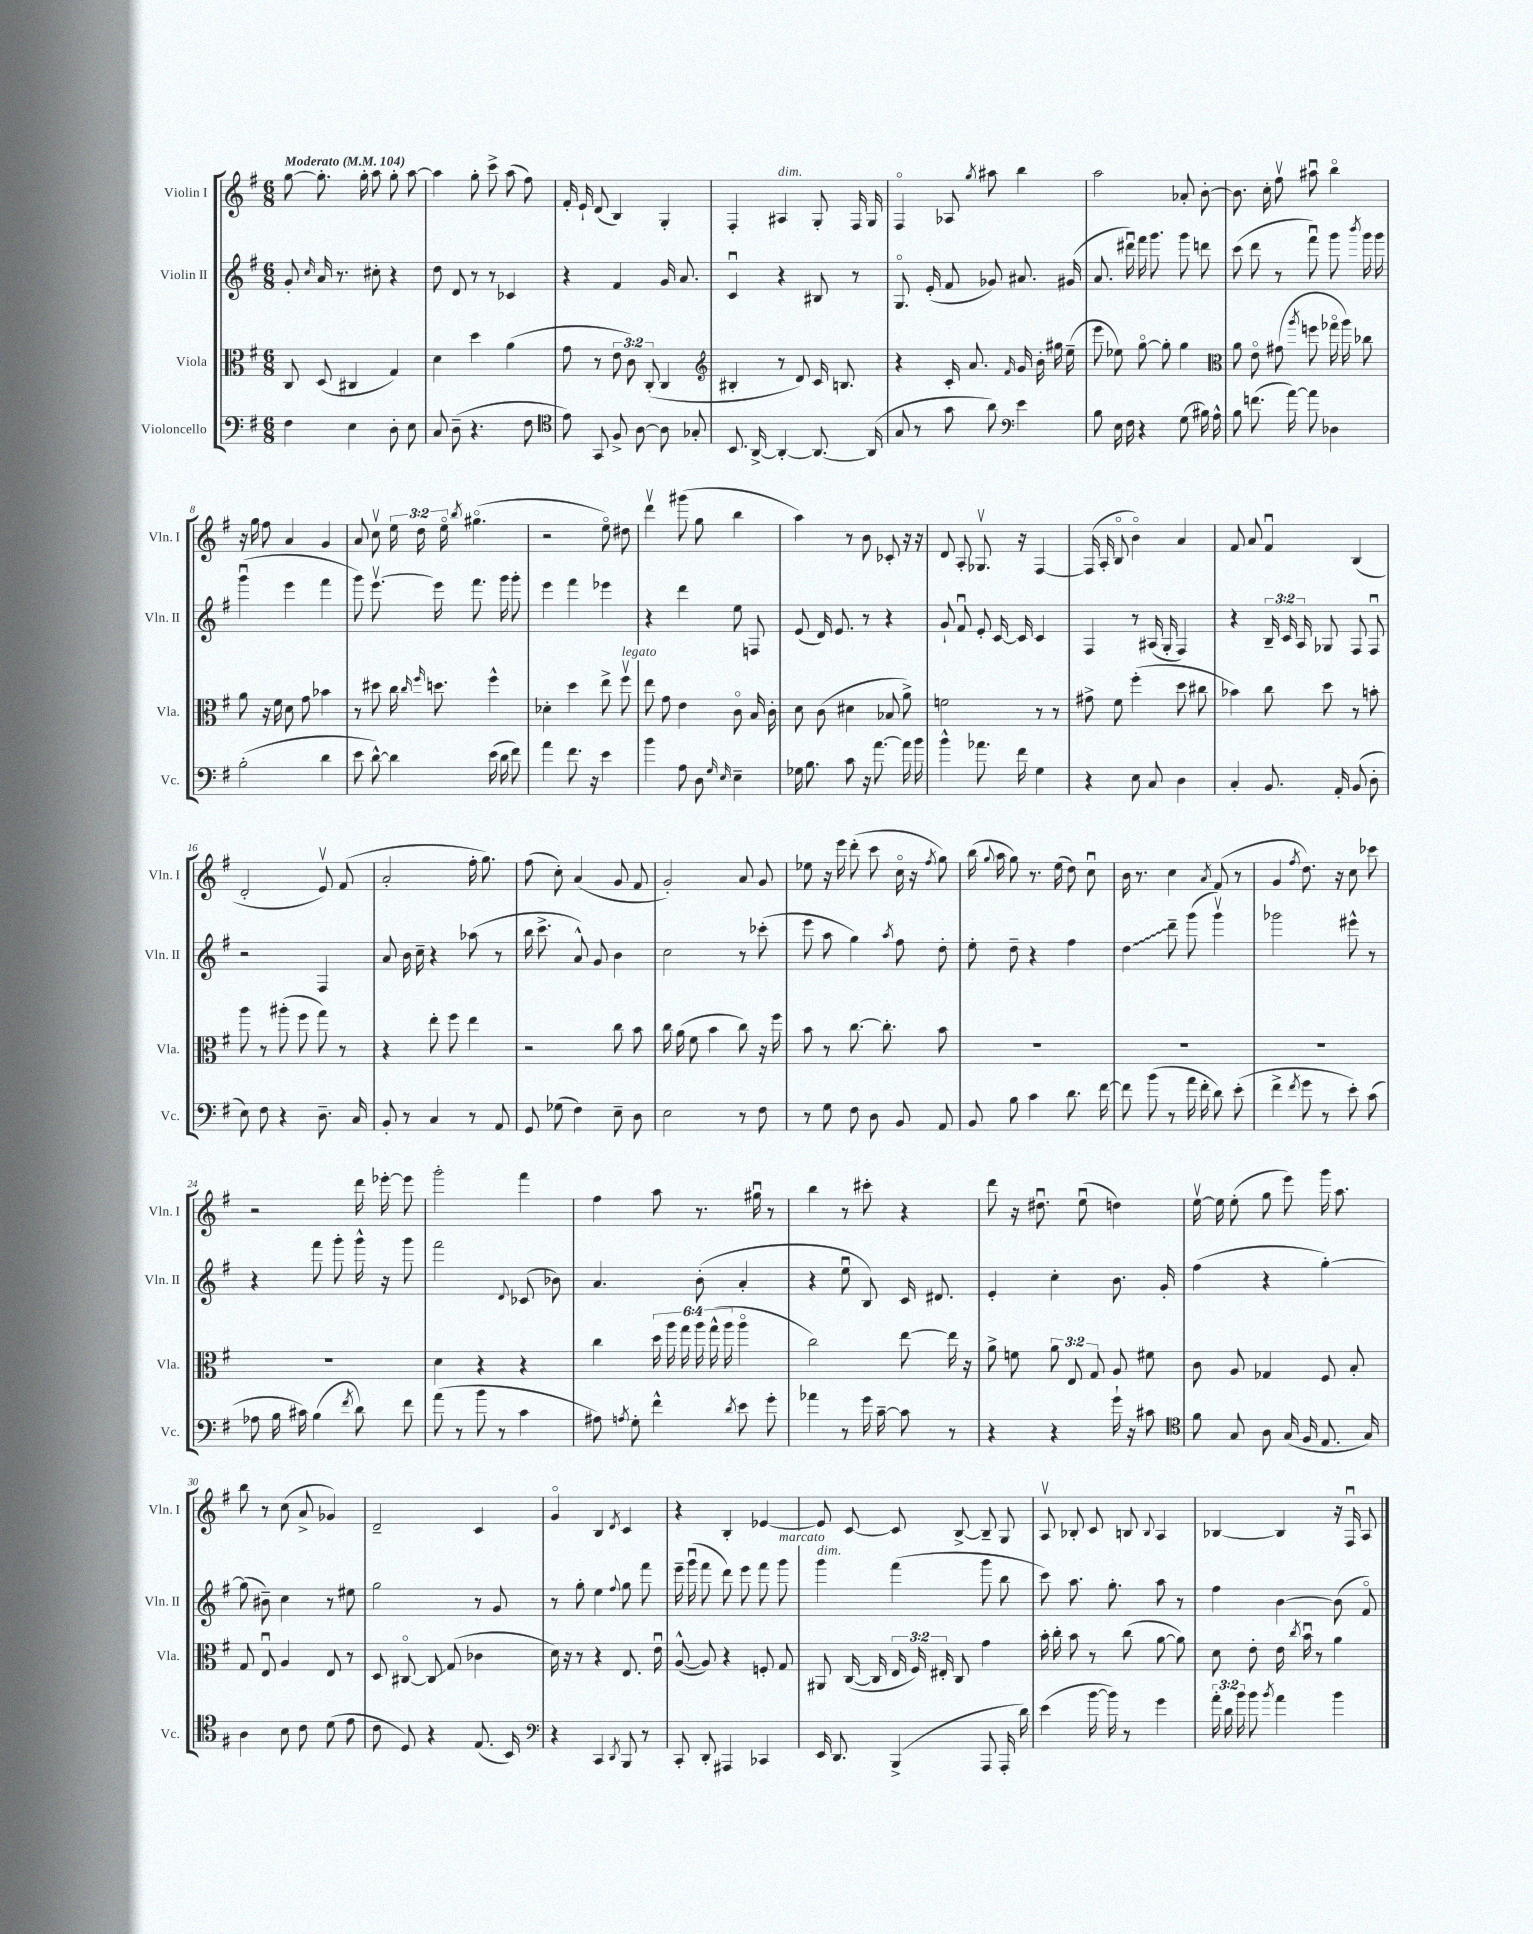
<<
\new StaffGroup <<
\new Staff = "s0" \with { instrumentName = "Violin I" shortInstrumentName = "Vln. I" } {
    \clef treble \key g \major \numericTimeSignature \time 6/8 \override Staff.TupletNumber.text = #tuplet-number::calc-fraction-text \tempo "Moderato" 4 = 104
    \autoBeamOff g''8~ g''8.-. g''16-. a''8 g''8-. a''8~ |
    a''4 g''8-. c'''8-> a''8( fis''8) |
    fis'16-. e'16-! d'8( b4) g4-. |
    fis4-. ais4^\markup { \italic "dim." } g8-. fis16 g16 |
    fis4\flageolet aes8 \acciaccatura { g''8 } ais''8 b''4 |
    a''2 aes'8-. b'8~-. |
    b'8. c''16-. fis''8\upbow ais''8\downbow b''4\flageolet |
    r16 g''16 fis''8 a'4 g'4 |
    a'8 c''8\upbow \tuplet 3/2 { e''16 d''16 e''16\flageolet } \acciaccatura { b''8 } gis''4.\flageolet( |
    r2 e''8\flageolet) dis''8 |
    d'''4\upbow gis'''8( g''8 b''4 |
    a''4) r8 b'8 ces'8-. r16 r16 |
    d'8 a8-. ges8.\upbow r16 fis4~ |
    fis16( a16-. b8\flageolet b'4\flageolet) a'4 |
    fis'8 a'8 fis'4\downbow b4( |
    d'2-. e'8\upbow) fis'8( |
    a'2-. fis''16-. g''8.) |
    fis''8( c''8-.) a'4( g'8 fis'8 |
    g'2-.) a'8 g'8 |
    ees''8 r16 e'''16 d'''8-.( c'''8 c''16\flageolet r16 \acciaccatura { fis''8 } g''8) |
    b''16( \appoggiatura { g''8 } a''16 g''8) r8. e''16( d''8) c''8\downbow |
    b'16 r8. c''4 \acciaccatura { a'8 } fis'8( r8 |
    g'4 \acciaccatura { fis''8 } d''8.) r16 c''8 ces'''8 |
    r2 d'''16 ees'''16~-. ees'''8 |
    g'''2-. fis'''4 |
    fis''4 a''8 r8. gis''16\downbow r8 |
    b''4 r8 cis'''8-. r4 |
    d'''8 r16 dis''8.\downbow e''8\downbow( d''4) |
    e''16~\upbow e''16 e''8-.( g''8 e'''8) g'''16 a''8. |
    b''8 r8 c''8( a'8-> ges'4) |
    d'2-- c'4 |
    g'4\flageolet b4 \acciaccatura { d'8 } c'4 |
    r4 b4-. ees'4~ |
    ees'8 c'8~ c'8 b8~-> b8-- g8 |
    a8\upbow bes8-. c'8 b8 \appoggiatura { b8 } a4 |
    bes4~ bes4 r16 fis16\downbow a8 \bar "|." |
}
\new Staff = "s1" \with { instrumentName = "Violin II" shortInstrumentName = "Vln. II" } {
    \clef treble \key g \major \numericTimeSignature \time 6/8 \override Staff.TupletNumber.text = #tuplet-number::calc-fraction-text
    \autoBeamOff g'8-. \grace { c''16 } a'16 r8. cis''8-. r4 |
    d''8 d'8 r8 r8 ces'4 |
    r4 fis'4 g'16 a'8. |
    c'4\downbow r4 bis8 r8 |
    g8.\flageolet e'16-.( fis'8 ges'8) ais'8. gis'16( |
    a'8. dis'''16\downbow) fis'''16 g'''8. g'''8 d'''8 |
    c'''8( d'''8 r8 fis'''8\downbow) g'''8 \acciaccatura { b'''8 } g'''16 g'''16 |
    g'''4\downbow( e'''4 fis'''4 |
    g'''8) e'''8.~\upbow e'''16 fis'''8. g'''16 g'''8-. |
    e'''4 fis'''4 ees'''4 |
    r4 d'''4 e''8 f8 |
    e'8( d'16) e'8. r8 r4 |
    g'8-! fis'8\downbow e'8-. c'16~ c'16 c'4 |
    fis4 r8 ais16( g16-. fis4) |
    r4 \tuplet 3/2 { b16-- c'16 a16 } ges8 fis8 fis8\downbow |
    r2 fis4 |
    a'8 b'16 c''16-- r4 aes''8( r8 |
    b''16 c'''8.-> a'8-^) g'8 b'4 |
    c''2 r8 ces'''8-.( |
    e'''8 a''8 g''4) \acciaccatura { a''8 } fis''8 d''8-. |
    e''8-. d''8-- r4 fis''4 |
    \once \override Glissando.style = #'zigzag d''4\glissando d'''8-- g'''8( g'''4\upbow) |
    ges'''2 eis'''8-^ r8 |
    r4 fis'''8 g'''8-. g'''16-^ r16 g'''8 |
    fis'''2 \appoggiatura { d'8 } ces'8( bes'8) |
    a'4. b'8-.( a'4-. |
    r4 e''8\downbow b8) c'16 dis'8. |
    e'4-. c''4-. b'8. g'16-. |
    fis''4( r4 g''4~-.) |
    g''8( bis'8--) c''4 r8 eis''8 |
    g''2 r8 g'8 |
    r8 g''8-. e''4 \appoggiatura { fis''8 } g''8 fis'''8 |
    e'''16-- g'''16\downbow( fis'''8 d'''8) e'''8 fis'''8 g'''8^\markup { \italic "marcato" } |
    g'''4^\markup { \italic "dim." } fis'''4( g'''8 b''8 |
    c'''8) a''8. g''8.-. a''8 r8 |
    fis''4 b'4~ b'8( fis'8\flageolet) \bar "|." |
}
\new Staff = "s2" \with { instrumentName = "Viola" shortInstrumentName = "Vla." } {
    \clef alto \key g \major \numericTimeSignature \time 6/8 \override Staff.TupletNumber.text = #tuplet-number::calc-fraction-text
    \autoBeamOff c8 d8( cis4 g4) |
    d'4 d''4 a'4( |
    g'8 r8 \tuplet 3/2 { e'8 c'8) c8-.( } c4 |
    \clef treble bis4-. r8 d'8) c'16 b8. |
    r4 c'16-. a'8. \grace { fis'16 } g'16 b'16-. gis''16 e''16--( |
    e'''8 ees''8) g''8~\flageolet g''8-. g''4 |
    \clef alto a'8 e'8\flageolet gis'8( \acciaccatura { a''8 } f''8 ges''16\flageolet a''16) ces''8 |
    a'8 r16 fis'16 d'8 g'8 bes'4 |
    r8 dis''8 c''16 \grace { c''16 fis''16 } d''8. fis''4-^ |
    des'4-. d''4 e''8-> fis''8\upbow^\markup { \italic "legato" } |
    e''8 g'8 e'4 c'8\flageolet b16 c'16-. |
    d'8 c'8( dis'4 bes8 a'8->) |
    f'2 r8 r8 |
    gis'8-> fis'8 fis''4-.( d''8 cis''8 |
    bes'4) c''8 d''8 r8 b'8-. |
    a''8 r8 ais''8-.( fis''8 g''8) r8 |
    r4 e''8-. fis''8 e''4 |
    r2 c''8 b'8 |
    c''16 a'16( fis'8 b'4 c''8) r16 fis''16 |
    b'8 r8 c''8.~ c''8.-. b'8 |
    R2. |
    R2. |
    R2. |
    R2. |
    d'4 r4 r4 |
    c''4 \tuplet 6/4 { d''16 a''16 g''16 a''16 g''16-^( a''16 } a''4\flageolet |
    c''2) e''8~ e''16 r16 |
    a'8-> f'8 \tuplet 3/2 { a'8 e8 g8 } a8 fis'8 |
    c'8 a8 ges4 fis8 b8-. |
    g8 e8\downbow a4 e8 r8 |
    d8 cis8~\flageolet cis8\glissando g8( ces'4 |
    d'16) r16 r8 r4 e8. e'16\downbow |
    a8~-^( a8) r4 f8-. g8 |
    ais,8 c16~( c16 \tuplet 3/2 { e16 fis16) eis16-. } c8 g'4 |
    b'16-. c''16-. b'8 r8 c''8( a'8~ a'8) |
    d'8 e'8-. e'16 \acciaccatura { c''8 } b'16\downbow r8 a'4 \bar "|." |
}
\new Staff = "s3" \with { instrumentName = "Violoncello" shortInstrumentName = "Vc." } {
    \clef bass \key g \major \numericTimeSignature \time 6/8 \override Staff.TupletNumber.text = #tuplet-number::calc-fraction-text
    \autoBeamOff fis4 e4 d8-. e8 |
    c8 d8--( r4. fis8 |
    \clef tenor e'8) g,8 fis8-> a8~ a8 ges8-. |
    b,8. a,16~-> a,4~-. a,8.~ a,16( |
    g8 r8 g'8 a'8) \clef bass e'4 |
    b8 e16 fis16 r4 g8( bis16) a16-^ |
    b8 f'8.( a'16~) a'8 des4 |
    b2-.( d'4 |
    e'8 d'8~-^) d'4 e'16( d'16 fis'8) |
    a'4 fis'8. r16 e'4 |
    b'4 a8 d8 \grace { g16 e16 } e4-- |
    ges16 b8. c'8 r16 a'8.~ a'16 b'16 |
    b'4-^ aes'8. fis'16 g4 |
    r4 e8 c8 d4 |
    c4-. b,8. a,16-. b,8( d8-. |
    e8) fis8 r4 d8.-- c16 |
    b,8-. r8 c4 r8 a,8 |
    g,8 ges8( fis4) e8-- d8 |
    e2 r8 fis8 |
    r8 g8 fis8 d8 b,8 a,8 |
    b,8 b8 c'4 d'8. fis'16~ |
    fis'8 b'8( r8 a'16 fis'16-. d'8) e'8-.( |
    fis'4-> \acciaccatura { fis'8 } g'8 r8 e'8-.) c'8( |
    aes8 b16 cis'16) b4( \acciaccatura { fis'8 } d'8) fis'8 |
    a'8( r8 b'8 r8 c'4 |
    ais8) \acciaccatura { a8 } g8-. fis'4-^ \acciaccatura { d'8 } e'8 g'8-. |
    aes'4 r8 g'16 c'16~-- c'8 r8 |
    r4 r4 g'16-! r16 cis'8 |
    \clef tenor fis'8 g8 a8 g16( fis16 e8. g16) |
    a4 b8 c'8 d'8( e'8 |
    c'8 d8) r4 e8.( b,16) |
    \clef bass r4 c,4 \acciaccatura { d,8 } b,,8 r8 |
    c,8-. d,8-. ais,,4 ces,4 |
    e,16 d,8. b,,4->( a,,8 a,,16-. d'16) |
    e'4( b'16~ b'16) r8 g'4 |
    \tuplet 3/2 { a'16-. d'16 b'16 } b'8 \acciaccatura { b'8 } a'4 b'4 \bar "|." |
}
>>
>>
